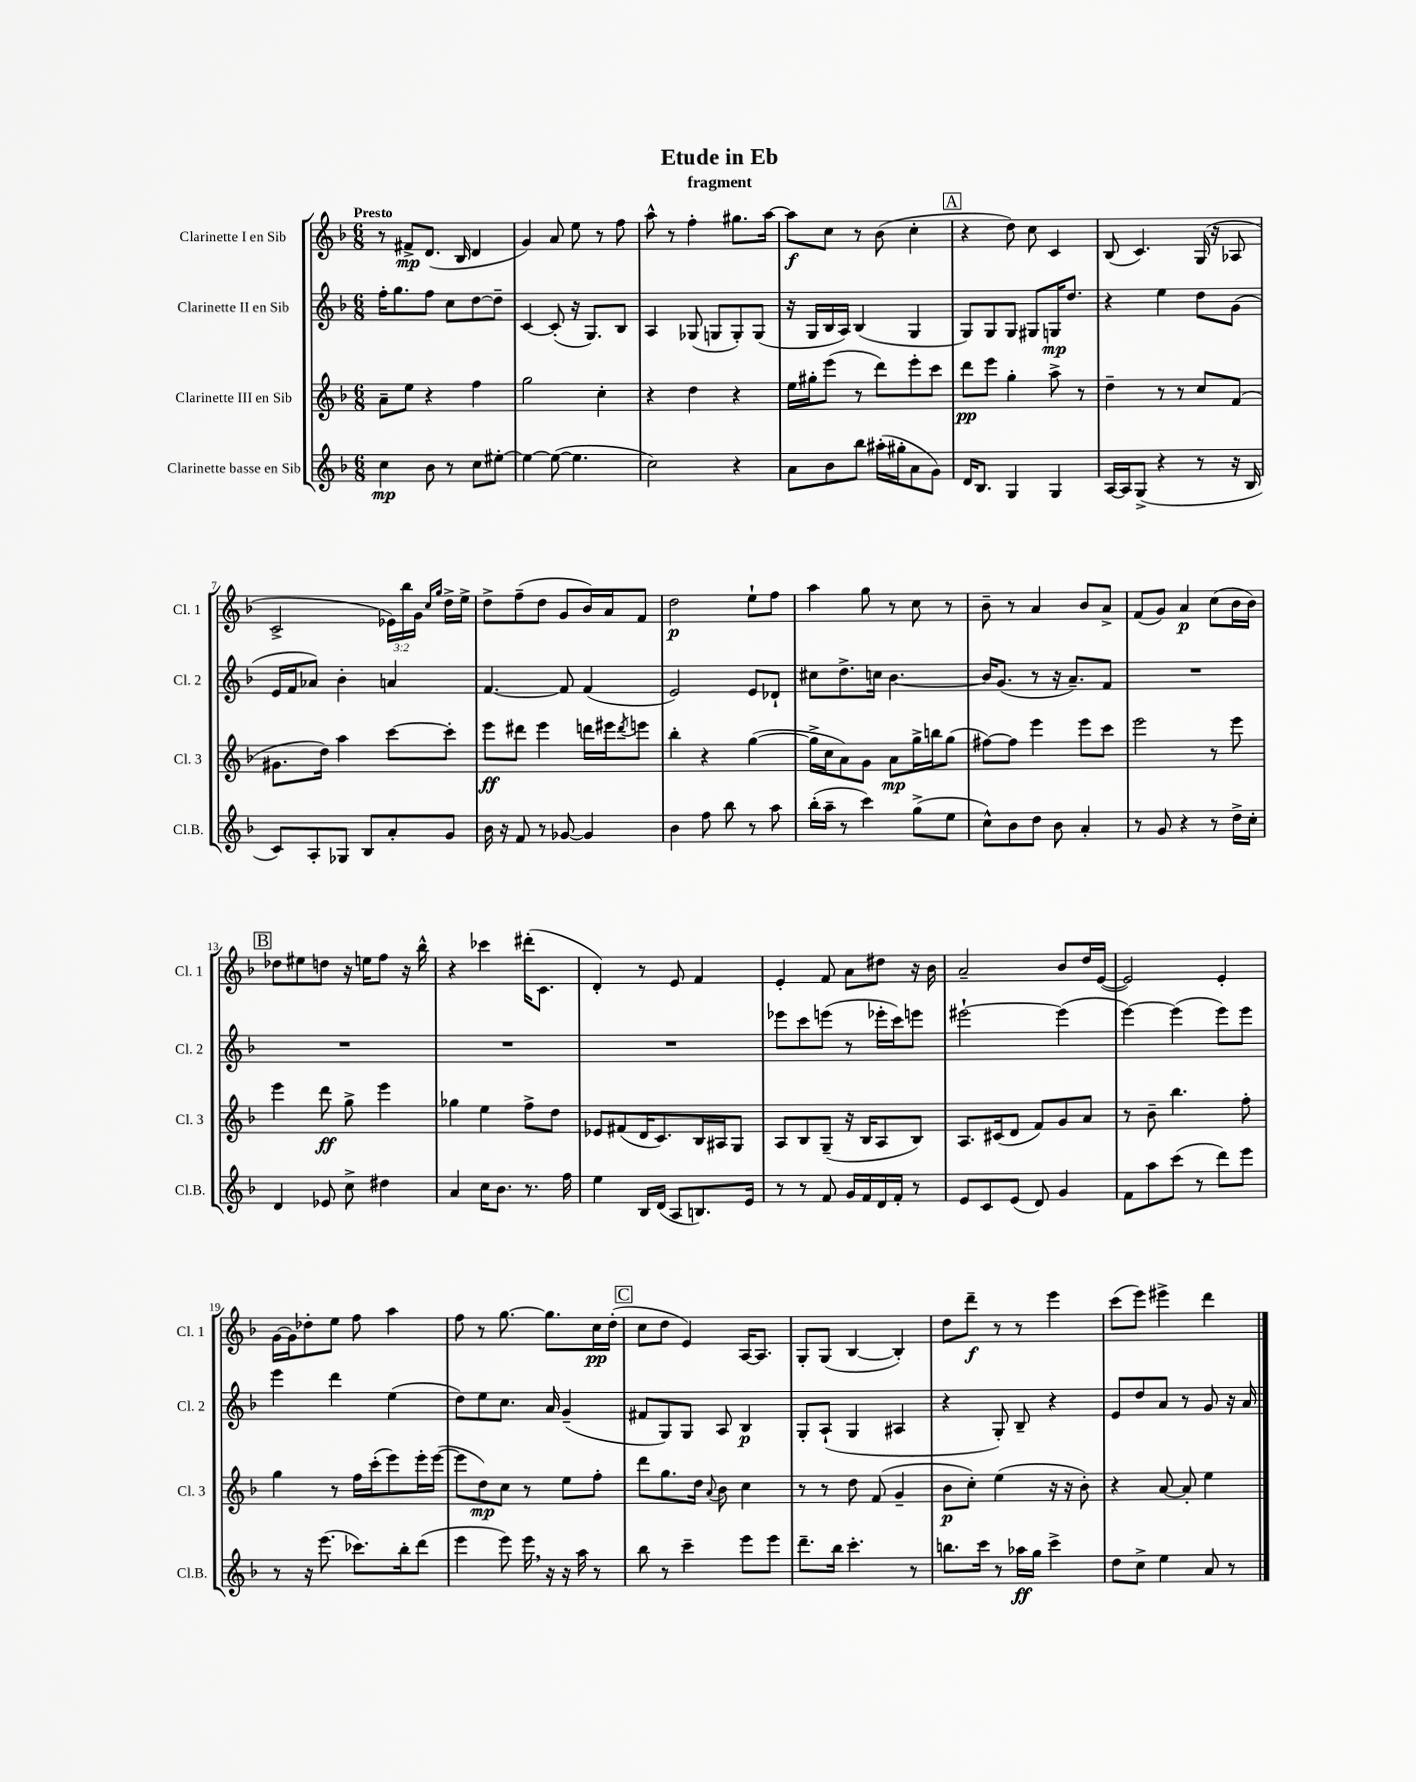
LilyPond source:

\header { title = "Etude in Eb" subtitle = "fragment" }
<<
\new StaffGroup <<
\new Staff = "s0" \with { instrumentName = "Clarinette I en Sib" shortInstrumentName = "Cl. 1" } {
    \clef treble \key f \major \numericTimeSignature \time 6/8 \override Staff.TupletNumber.text = #tuplet-number::calc-fraction-text \tempo "Presto"
    r8 fis'8->\mp d'8.( bes16 d'4 |
    g'4) a'8 e''8 r8 f''8 |
    a''8-^ r8 f''4-. gis''8. a''16~ |
    a''8\f c''8 r8 bes'8( c''4-. |
    \mark \markup { \box "A" } r4 d''8) c''8 c'4 |
    bes8( c'4.) g16( r16 aes8 |
    c'2-> \tuplet 3/2 { ees'16) bes''16 g'16 } \grace { c''16 g''16 } d''16-> e''16-> |
    d''8-> f''8--( d''8 g'8 bes'16) a'16 f'8 |
    d''2\p e''8-! f''8 |
    a''4 g''8 r8 c''8 r8 |
    bes'8-- r8 a'4 bes'8 a'8-> |
    f'8( g'8) a'4\p c''8( bes'16 bes'16) |
    \mark \markup { \box "B" } des''8 eis''8 d''8 r16 e''16 f''8 r16 bes''16-^ |
    r4 ces'''4 dis'''16-.( c'8. |
    d'4-.) r8 e'8 f'4 |
    e'4-. f'8 a'8 dis''8 r16 bes'16 |
    a'2-- bes'8 d''16 e'16~( |
    e'2) e'4-. |
    g'16~ g'16 des''8-. e''8 f''8 a''4 |
    f''8 r8 g''8.~ g''8. c''16\pp d''16-.( |
    \mark \markup { \box "C" } c''8 d''8 e'4) a16~ a8. |
    g8-. g8( bes4~ bes4-.) |
    d''8 d'''8--\f r8 r8 e'''4 |
    c'''8( e'''8) eis'''4-> d'''4 \bar "|." |
}
\new Staff = "s1" \with { instrumentName = "Clarinette II en Sib" shortInstrumentName = "Cl. 2" } {
    \clef treble \key f \major \numericTimeSignature \time 6/8
    f''16-. g''8. f''8 c''8 d''8~ d''8-- |
    c'4~ c'8-.( r16 g8.) bes8 |
    a4 ges8( g8 g8-.) g8( |
    r16 g16 bes16 a16) bes4( g4 |
    \mark \markup { \box "A" } g8) g8 g8 gis8 g16\mp d''8. |
    r4 e''4 d''8 g'8( |
    e'16 f'16 aes'8) bes'4-. a'4 |
    f'4.~ f'8 f'4( |
    e'2) e'8 des'8-! |
    cis''8 d''8.-> c''16 bes'4.~ |
    bes'16 g'8.( r8 r16 a'8.--) f'8 |
    R2. |
    \mark \markup { \box "B" } R2. |
    R2. |
    R2. |
    ees'''8 c'''8 e'''8( r8 ees'''16-. c'''16) e'''8 |
    eis'''2~-! eis'''4( |
    e'''4~) e'''4( e'''8) e'''8 |
    e'''4 d'''4 e''4( |
    d''8) e''8 c''8. a'16 g'4--( |
    \mark \markup { \box "C" } fis'8 g8) g8 a8 bes4\p |
    g8-. a8-!( g4 ais4 |
    r4 g8-.) bes8-- r4 |
    e'8 d''8 a'8 r8 g'8 r16 a'16 \bar "|." |
}
\new Staff = "s2" \with { instrumentName = "Clarinette III en Sib" shortInstrumentName = "Cl. 3" } {
    \clef treble \key f \major \numericTimeSignature \time 6/8
    a'8-- e''8 r4 f''4 |
    g''2 c''4-. |
    r4 d''4 r4 |
    e''16 gis''16-. e'''8( r8 d'''8) e'''8-. c'''8 |
    \mark \markup { \box "A" } d'''8\pp e'''8 g''4-. a''8-> r8 |
    d''4-- r8 r8 c''8 f'8( |
    gis'8. d''16) a''4 c'''8~ c'''8-. |
    e'''8\ff dis'''8 e'''4 d'''16 eis'''16 \acciaccatura { d'''8 } e'''8 |
    bes''4-. r4 g''4~( |
    g''16-> c''16 a'8) g'8 a'8\mp g''16-> b''16 g''8( |
    fis''8~) fis''8 e'''4 e'''8 c'''8 |
    e'''2 r8 e'''8 |
    \mark \markup { \box "B" } e'''4 d'''8\ff g''8-> e'''4 |
    ges''4 e''4 f''8-> d''8 |
    ees'8 fis'8( d'16 c'8.) bes16 ais16 g8 |
    a8 bes8 g8--( r16 bes16 a8 bes8) |
    a8. cis'16( d'8 f'8) g'8 a'8 |
    r8 bes'8-- bes''4. f''8-. |
    g''4 r8 f''16 c'''16-.( e'''8) e'''16-. e'''16~( |
    e'''8 d''8\mp) c''8 r8 e''8 f''8-. |
    \mark \markup { \box "C" } d'''8 g''8. d''16 \appoggiatura { a'8 } bes'8 c''4 |
    r8 r8 d''8 f'8( g'4-- |
    bes'8\p c''8-.) e''4( r16 r16 bes'8-.) |
    r4 a'8~ a'8-. e''4 \bar "|." |
}
\new Staff = "s3" \with { instrumentName = "Clarinette basse en Sib" shortInstrumentName = "Cl.B." } {
    \clef treble \key f \major \numericTimeSignature \time 6/8
    c''4\mp bes'8 r8 c''8 eis''8~-. |
    eis''4~ eis''8~( eis''4. |
    c''2) r4 |
    a'8 bes'8 bes''8 ais''16-.( gis''16-. a'8 g'8) |
    \mark \markup { \box "A" } d'16 bes8. g4 g4 |
    a16~ a16 g8->( r4 r8 r16 bes16 |
    c'8) a8-. ges8 bes8 a'8-. g'8 |
    bes'16 r16 f'8 r8 ges'8~ ges'4 |
    bes'4 f''8 bes''8 r8 a''8 |
    bes''16-.( a''16-- r8 c'''4) g''8->( e''8 |
    c''8-^) bes'8 d''8 bes'8 a'4-. |
    r8 g'8 r4 r8 d''16-> c''16-. |
    \mark \markup { \box "B" } d'4 ees'8 c''8-> dis''4 |
    a'4 c''16 bes'8. r8. f''16 |
    e''4 bes16 d'16( a8 b8.) e'16 |
    r8 r8 f'8 g'16 f'16 d'16 f'16-. r8 |
    e'8 c'8 e'8( d'8) g'4 |
    f'8 a''8 c'''8( r8 d'''8) e'''8 |
    r8 r16 e'''8.( ces'''8.) bes''16-. d'''8( |
    e'''4 e'''8) e'''16 \breathe r16 r16 a''16 r8 |
    \mark \markup { \box "C" } bes''8 r8 c'''4-- e'''8 e'''8 |
    d'''8.-- bes''16 c'''4.-. r8 |
    b''8. c'''16 r8 aes''16\ff g''16 c'''4-> |
    d''8 c''8-> e''4 a'8 r8 \bar "|." |
}
>>
>>
